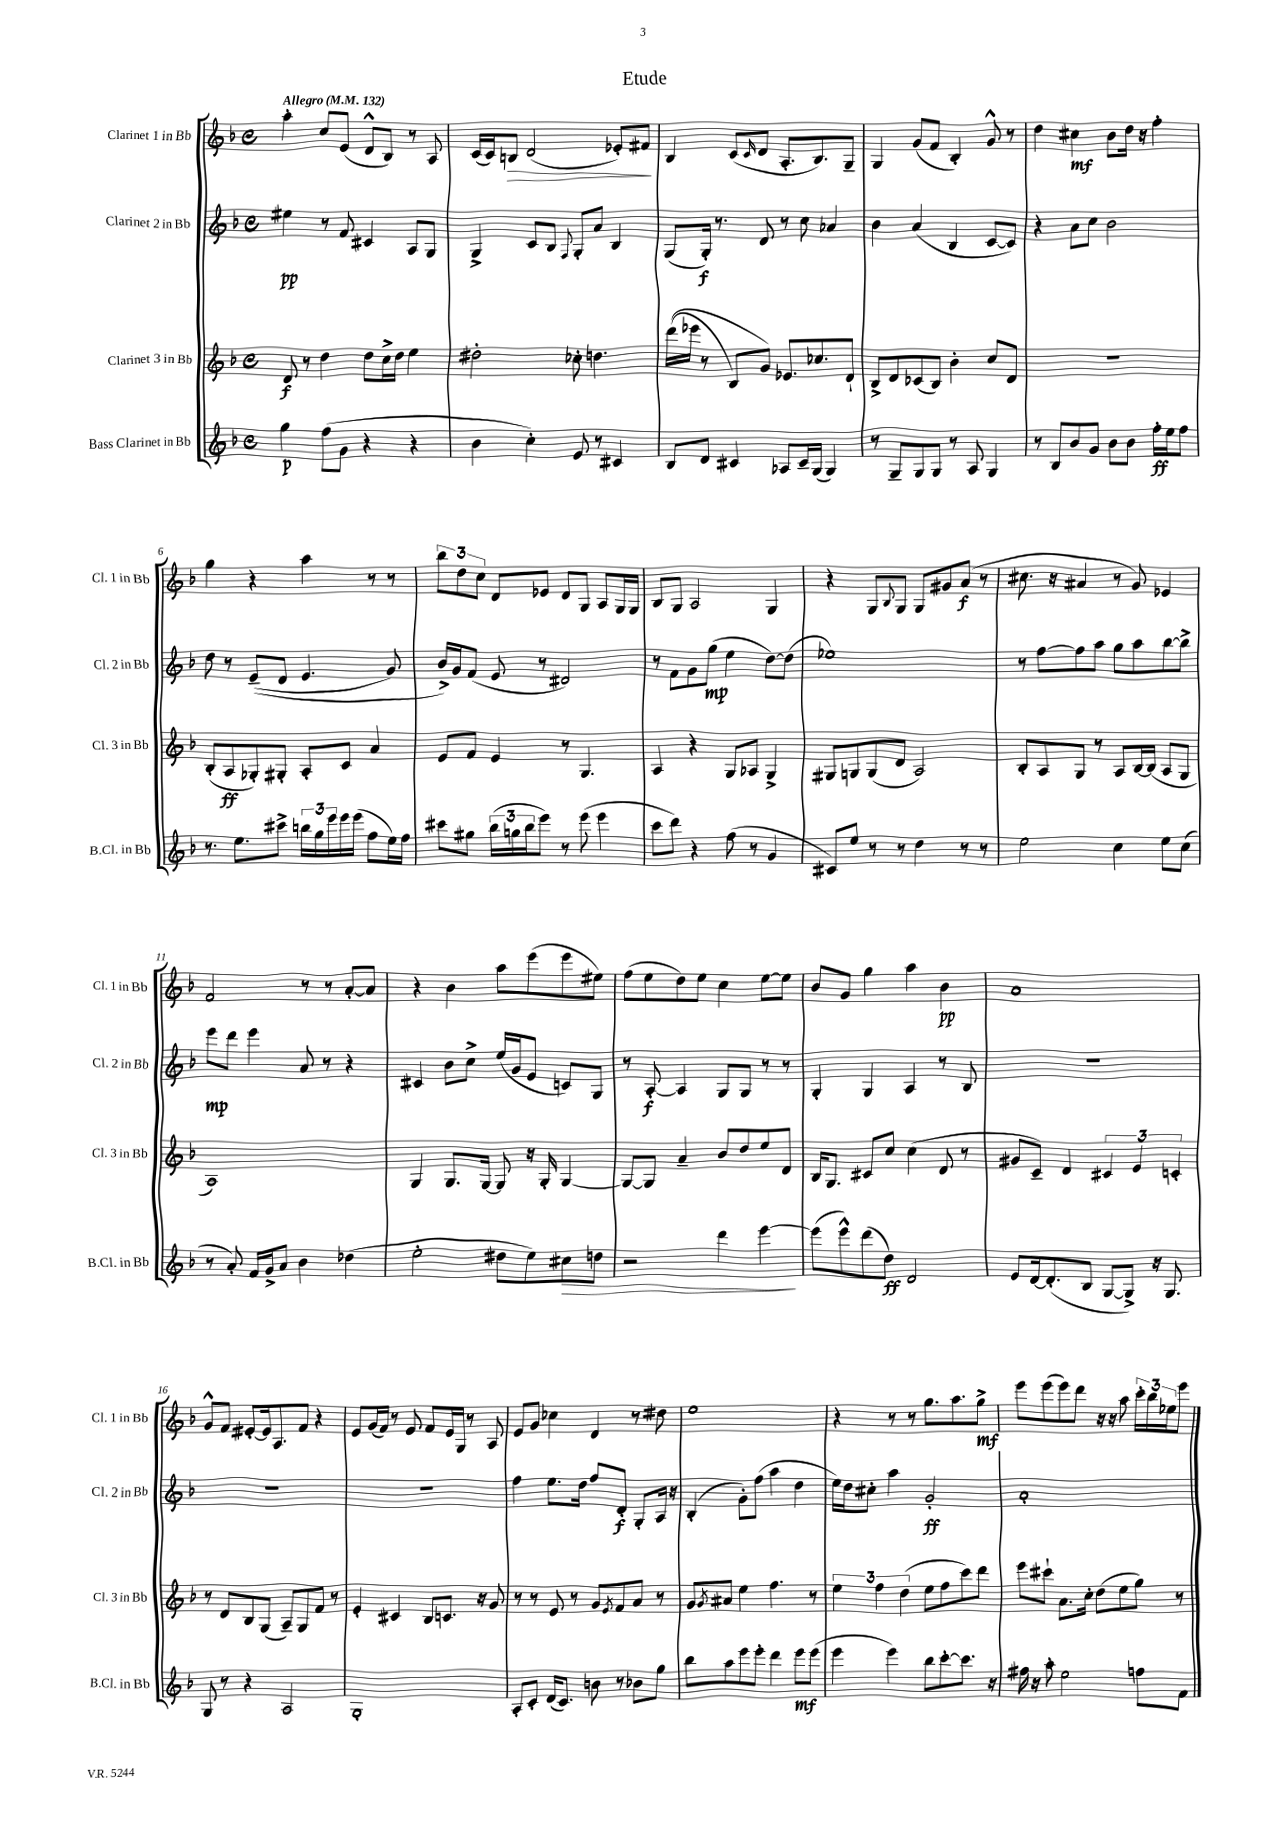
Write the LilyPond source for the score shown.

\header { title = "Etude" }
<<
\new StaffGroup <<
\new Staff = "s0" \with { instrumentName = "Clarinet 1 in Bb" shortInstrumentName = "Cl. 1 in Bb" } {
    \clef treble \key f \major \defaultTimeSignature \time 4/4 \tempo "Allegro" 4 = 132
    a''4-. c''8 e'8( d'8-^ bes8) r8 a8 |
    c'16( c'16) b8\> d'2( ees'8-.) fis'8\! |
    bes4 c'8( \grace { c'16 } d'8 a8.-. bes8.) g8-- |
    g4 g'8( f'8 bes4-.) g'8-^ r8 |
    d''4 cis''4\mf bes'8 d''16 r16 f''4-. |
    g''4 r4 a''4 r8 r8 |
    \tuplet 3/2 { bes''8 d''8 c''8 } d'8 ees'8 d'8 g8 a8 g16 g16 |
    bes8 g8 a2 g4 |
    r4 g8 \appoggiatura { bes8 } g8 g8 gis'8 a'8\f( r8 |
    cis''8. r16 ais'4 r8 g'8) ees'4 |
    f'2 r8 r8 a'8~-. a'8 |
    r4 bes'4 a''8 e'''8( e'''8 eis''8) |
    f''8( e''8 d''8) e''8 c''4 e''8~ e''8 |
    bes'8 g'8 g''4 a''4 bes'4\pp |
    a'1 |
    g'8-^ f'8 eis'8~-. eis'16 a8. f'8 r4 |
    e'8 g'16( f'16) r8 e'8 f'8 e'16 g16 r8 a8 |
    e'8 g'8 ces''4 d'4 r8 dis''8 |
    e''1 |
    r4 r8 r8 g''8. a''8. g''8->\mf |
    e'''8 e'''8( e'''8) d'''8 r16 r16 a''8 \tuplet 3/2 { c'''16-. bes''16 ees''16 } e'''8 \bar "|." |
}
\new Staff = "s1" \with { instrumentName = "Clarinet 2 in Bb" shortInstrumentName = "Cl. 2 in Bb" } {
    \clef treble \key f \major \defaultTimeSignature \time 4/4
    eis''4\pp r8 f'8 cis'4 a8 g8 |
    g4-> c'8 bes8 \appoggiatura { f8 } g8-. a'8 bes4 |
    g8( g16-.\f) r8. d'8 r8 c''8 aes'4 |
    bes'4 a'4( bes4 c'8~ c'8) |
    r4 a'8 c''8 bes'2 |
    d''8 r8 e'8--(\( d'8 e'4. g'8) |
    bes'16->\) g'16 f'8( e'8 r8 dis'2) |
    r8 f'8 g'8 g''8\mp( e''4 d''8~) d''8( |
    ees''1) |
    r8 f''8~ f''8 a''8 g''8 a''8 bes''8~ bes''8-> |
    e'''8\mp d'''8 e'''4 a'8 r8 r4 |
    cis'4 bes'8 c''8-> e''16( g'16 e'8 c'8) g8 |
    r8 a8~-.\f a4 g8 g8 r8 r8 |
    g4-. g4 a4 r8 bes8 |
    R1 |
    R1 |
    R1 |
    f''4 e''8. d''16 f''8 d'8-.\f g8-. a16 r16 |
    bes4-.( g'8-.) f''8( a''4 d''4 |
    e''16) d''16 cis''8-. a''4 g'2-.\ff |
    a'1-. \bar "|." |
}
\new Staff = "s2" \with { instrumentName = "Clarinet 3 in Bb" shortInstrumentName = "Cl. 3 in Bb" } {
    \clef treble \key f \major \defaultTimeSignature \time 4/4
    d'8\f r8 d''4 d''8 c''16-> d''16 e''4 |
    dis''2-. ces''8-. d''4. |
    d'''16(\( ees'''16 r8 bes8) g'8\) ees'8. ces''8. d'8-! |
    bes8-> d'8 ces'8( bes8) bes'4-. c''8 d'8 |
    R1 |
    bes8-.( a8\ff ges8-.) gis8-. a8-. c'8 a'4 |
    e'8 f'8 e'4 r8 g4. |
    a4 r4 g8 aes8 g4-> |
    gis8 g8 g8( d'8 a2) |
    bes8-. a8 g8 r8 a8 bes16~ bes16( a8 g8 |
    a1) |
    g4 g8. g16~ g8 r16 g16-. g4~ |
    g8~ g8 a'4-- bes'8 d''8 e''8 d'8 |
    bes16 g8. cis'8 c''8 c''4( d'8 r8 |
    gis'8 c'8--) d'4 \tuplet 3/2 { cis'4 e'4 c'4-. } |
    r8 d'8 bes8 g8( a8--) g8 f'8 r8 |
    e'4-. cis'4 bes8 c'8. r16 g'8 |
    r8 r8 e'8 r8 g'8 \acciaccatura { e'8 } f'8 a'8 r8 |
    g'8 \acciaccatura { g'8 } ais'8 e''4 f''4. r8 |
    \tuplet 3/2 { e''4 f''4 d''4( } e''8 f''8 c'''8) d'''8 |
    e'''8 cis'''8-! a'8. c''16-. d''8( e''8 g''8) r8 \bar "|." |
}
\new Staff = "s3" \with { instrumentName = "Bass Clarinet in Bb" shortInstrumentName = "B.Cl. in Bb" } {
    \clef treble \key f \major \defaultTimeSignature \time 4/4
    g''4\p f''8( g'8 r4 r4 |
    bes'4 c''4-.) e'8 r8 cis'4 |
    bes8 d'8 cis'4 aes8 cis'16-- g16( g4) |
    r8 g8-- g8 g8 r8 a8 g4 |
    r8 bes8 bes'8 g'8 bes'8 bes'8 f''16-.\ff e''16 f''8 |
    r8. e''8. cis'''8-> \tuplet 3/2 { b''16 g''16 e'''16 } e'''16 e'''16( f''8 e''16) f''16 |
    cis'''8 gis''8 \tuplet 3/2 { bes''16( g''16 bes''16 } e'''8) r8 e'''8( e'''4 |
    c'''8 d'''8) r4 f''8( r8 g'4 |
    cis'8) e''8 r8 r8 d''4 r8 r8 |
    e''2 c''4 e''8 c''8( |
    r8 a'8-.) f'16 g'16-> a'8 bes'4 des''4( |
    e''2-. dis''8 e''8) cis''8\> d''8 |
    r2 d'''4 e'''4~\! |
    e'''8( e'''8-^) d'''8( d''8\ff) d'2 |
    e'8 d'16~ d'8.-.( bes8 g8~ g8->) r16 g8. |
    g8 r8 r4 a2 |
    g1-. |
    a8-. c'8-. d'16( c'8.) b'8 r8 bes'8 g''8 |
    bes''8 a''8 e'''8 e'''8-. d'''4 e'''8\mf e'''8( |
    e'''4 e'''4) bes''8 c'''8~-. c'''8. r16 |
    fis''16 r16 a''8-. e''2 f''8 f'8 \bar "|." |
}
>>
>>
